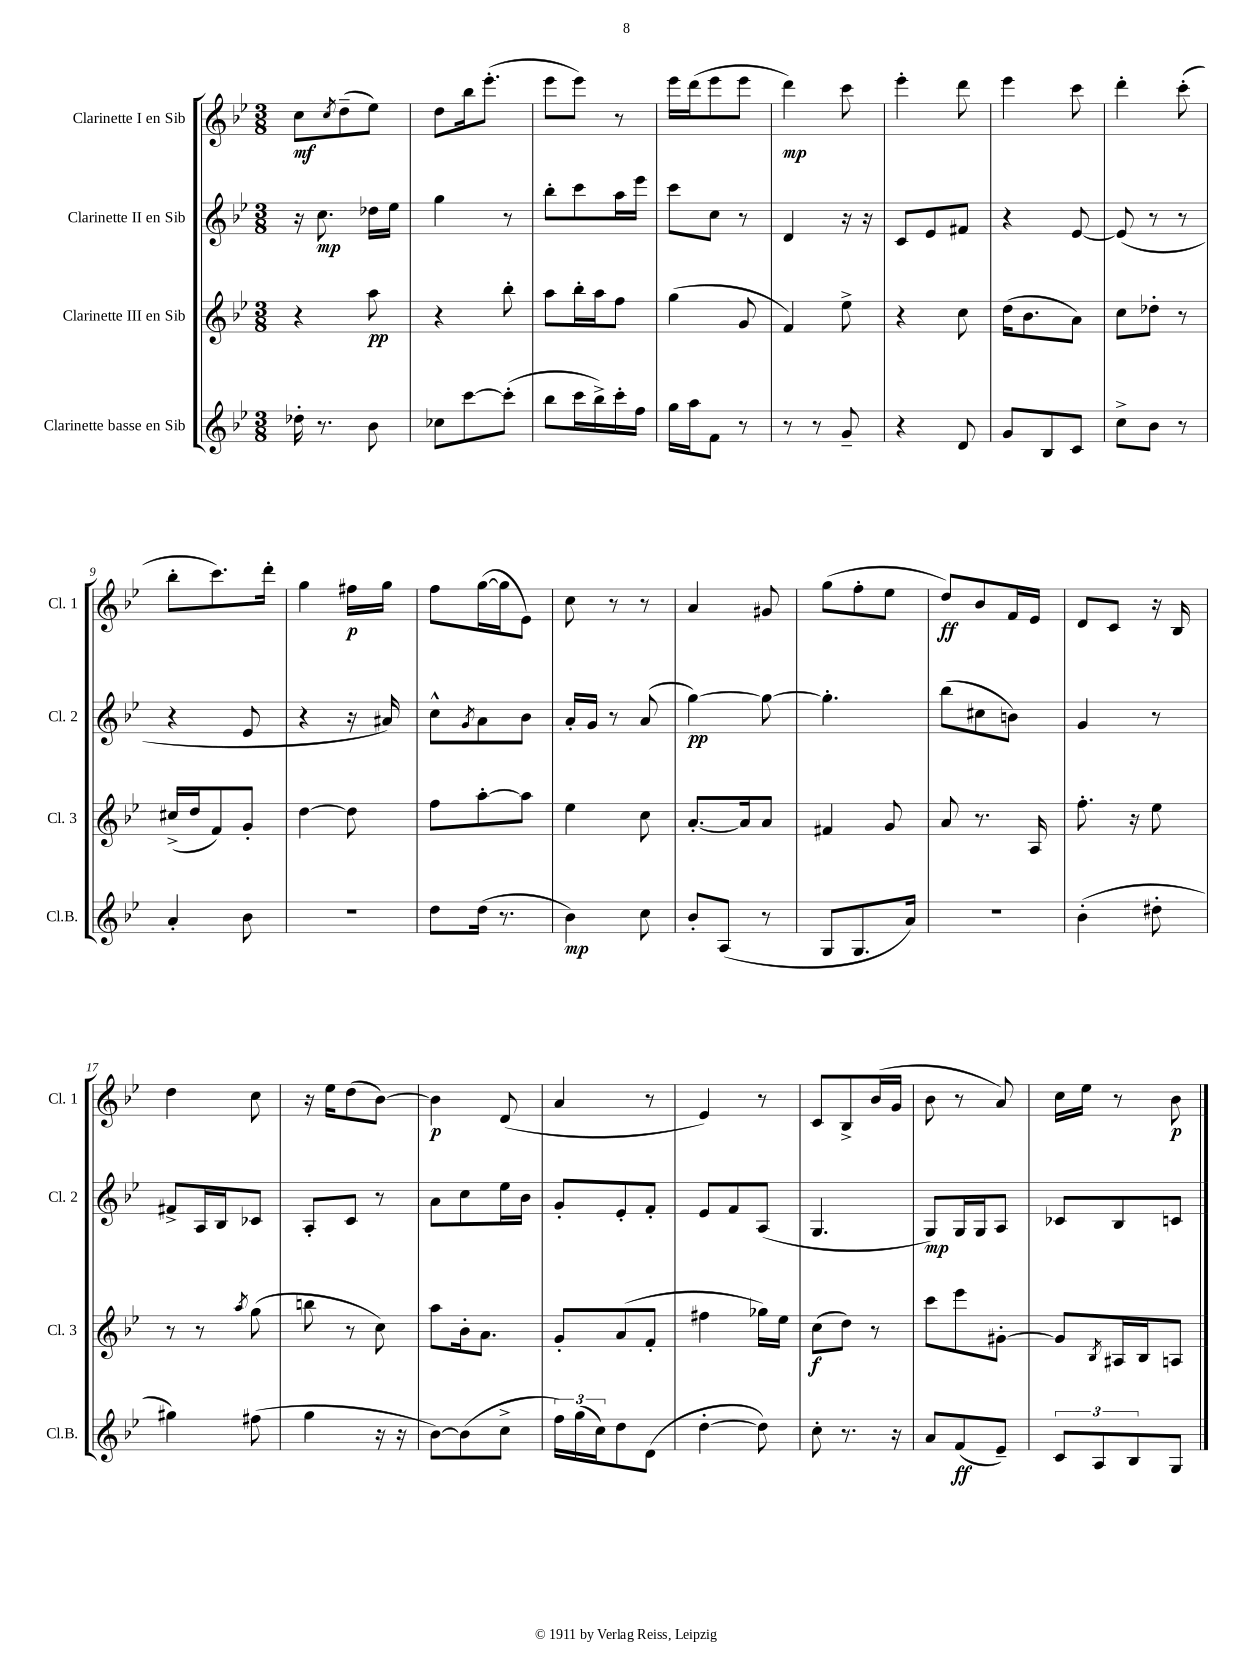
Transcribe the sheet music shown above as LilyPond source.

<<
\new StaffGroup <<
\new Staff = "s0" \with { instrumentName = "Clarinette I en Sib" shortInstrumentName = "Cl. 1" } {
    \clef treble \key bes \major \numericTimeSignature \time 3/8
    c''8\mf \acciaccatura { c''8 } d''8--( ees''8) |
    d''8 bes''16 ees'''8.-.( |
    ees'''8 ees'''8) r8 |
    ees'''16 d'''16( ees'''8 ees'''8 |
    d'''4\mp) c'''8 |
    ees'''4-. d'''8 |
    ees'''4 c'''8 |
    d'''4-. c'''8-.( |
    bes''8-. c'''8.) d'''16-. |
    g''4 fis''16\p g''16 |
    f''8 g''16~( g''16 ees'8) |
    c''8 r8 r8 |
    a'4 gis'8 |
    g''8( f''8-. ees''8 |
    d''8\ff) bes'8 f'16 ees'16 |
    d'8 c'8 r16 bes16 |
    d''4 c''8 |
    r16 ees''16 d''8( bes'8~) |
    bes'4\p d'8( |
    a'4 r8 |
    ees'4) r8 |
    c'8 bes8-> bes'16( g'16 |
    bes'8 r8 a'8) |
    c''16 ees''16 r8 bes'8\p \bar "|." |
}
\new Staff = "s1" \with { instrumentName = "Clarinette II en Sib" shortInstrumentName = "Cl. 2" } {
    \clef treble \key bes \major \numericTimeSignature \time 3/8
    r16 c''8.\mp des''16 ees''16 |
    g''4 r8 |
    bes''8-. c'''8 a''16 ees'''16 |
    c'''8 c''8 r8 |
    d'4 r16 r16 |
    c'8 ees'8 fis'8 |
    r4 ees'8~ |
    ees'8( r8 r8 |
    r4 ees'8 |
    r4 r16 ais'16) |
    c''8-^ \acciaccatura { g'8 } a'8 bes'8 |
    a'16-. g'16 r8 a'8( |
    g''4~\pp) g''8~ |
    g''4.-. |
    bes''8( cis''8 b'8) |
    g'4 r8 |
    fis'8-> a16 bes16 ces'8 |
    a8-. c'8 r8 |
    a'8 c''8 ees''16 bes'16 |
    g'8-. ees'8-. f'8-. |
    ees'8 f'8 a8( |
    g4. |
    g8\mp) g16 g16 a8 |
    ces'8 bes8 c'8 \bar "|." |
}
\new Staff = "s2" \with { instrumentName = "Clarinette III en Sib" shortInstrumentName = "Cl. 3" } {
    \clef treble \key bes \major \numericTimeSignature \time 3/8
    r4 a''8\pp |
    r4 bes''8-. |
    a''8 bes''16-. a''16 f''8 |
    g''4( g'8 |
    f'4) ees''8-> |
    r4 c''8 |
    d''16( bes'8. a'8) |
    c''8 des''8-. r8 |
    cis''16->( d''16 f'8) g'8-. |
    d''4~ d''8 |
    f''8 a''8~-. a''8 |
    ees''4 c''8 |
    a'8.~-. a'16 a'8 |
    fis'4 g'8 |
    a'8 r8. a16 |
    f''8.-. r16 ees''8 |
    r8 r8 \acciaccatura { a''8 } g''8( |
    b''8 r8 c''8) |
    a''8 bes'16-. a'8. |
    g'8-. a'8( f'8-. |
    fis''4 ges''16) ees''16 |
    c''8\f( d''8) r8 |
    c'''8 ees'''8 gis'8~-. |
    gis'8 \acciaccatura { bes8 } ais16 bes16 a8 \bar "|." |
}
\new Staff = "s3" \with { instrumentName = "Clarinette basse en Sib" shortInstrumentName = "Cl.B." } {
    \clef treble \key bes \major \numericTimeSignature \time 3/8
    des''16-. r8. bes'8 |
    ces''8 c'''8~ c'''8-.( |
    bes''8 c'''16 bes''16->) c'''16-. f''16 |
    g''16 a''16 f'8 r8 |
    r8 r8 g'8-- |
    r4 d'8 |
    g'8 bes8 c'8 |
    c''8-> bes'8 r8 |
    a'4-. bes'8 |
    R4. |
    d''8 d''16( r8. |
    bes'4\mp) c''8 |
    bes'8-. a8( r8 |
    g8 g8. a'16) |
    R4. |
    bes'4-.( dis''8-. |
    gis''4) fis''8( |
    g''4 r16 r16 |
    bes'8~) bes'8( c''8-> |
    \tuplet 3/2 { f''16) g''16( c''16) } d''8 d'8( |
    d''4~-. d''8) |
    c''8-. r8. r16 |
    a'8 f'8\ff( ees'8--) |
    \tuplet 3/2 { c'8 a8 bes8 } g8 \bar "|." |
}
>>
>>
